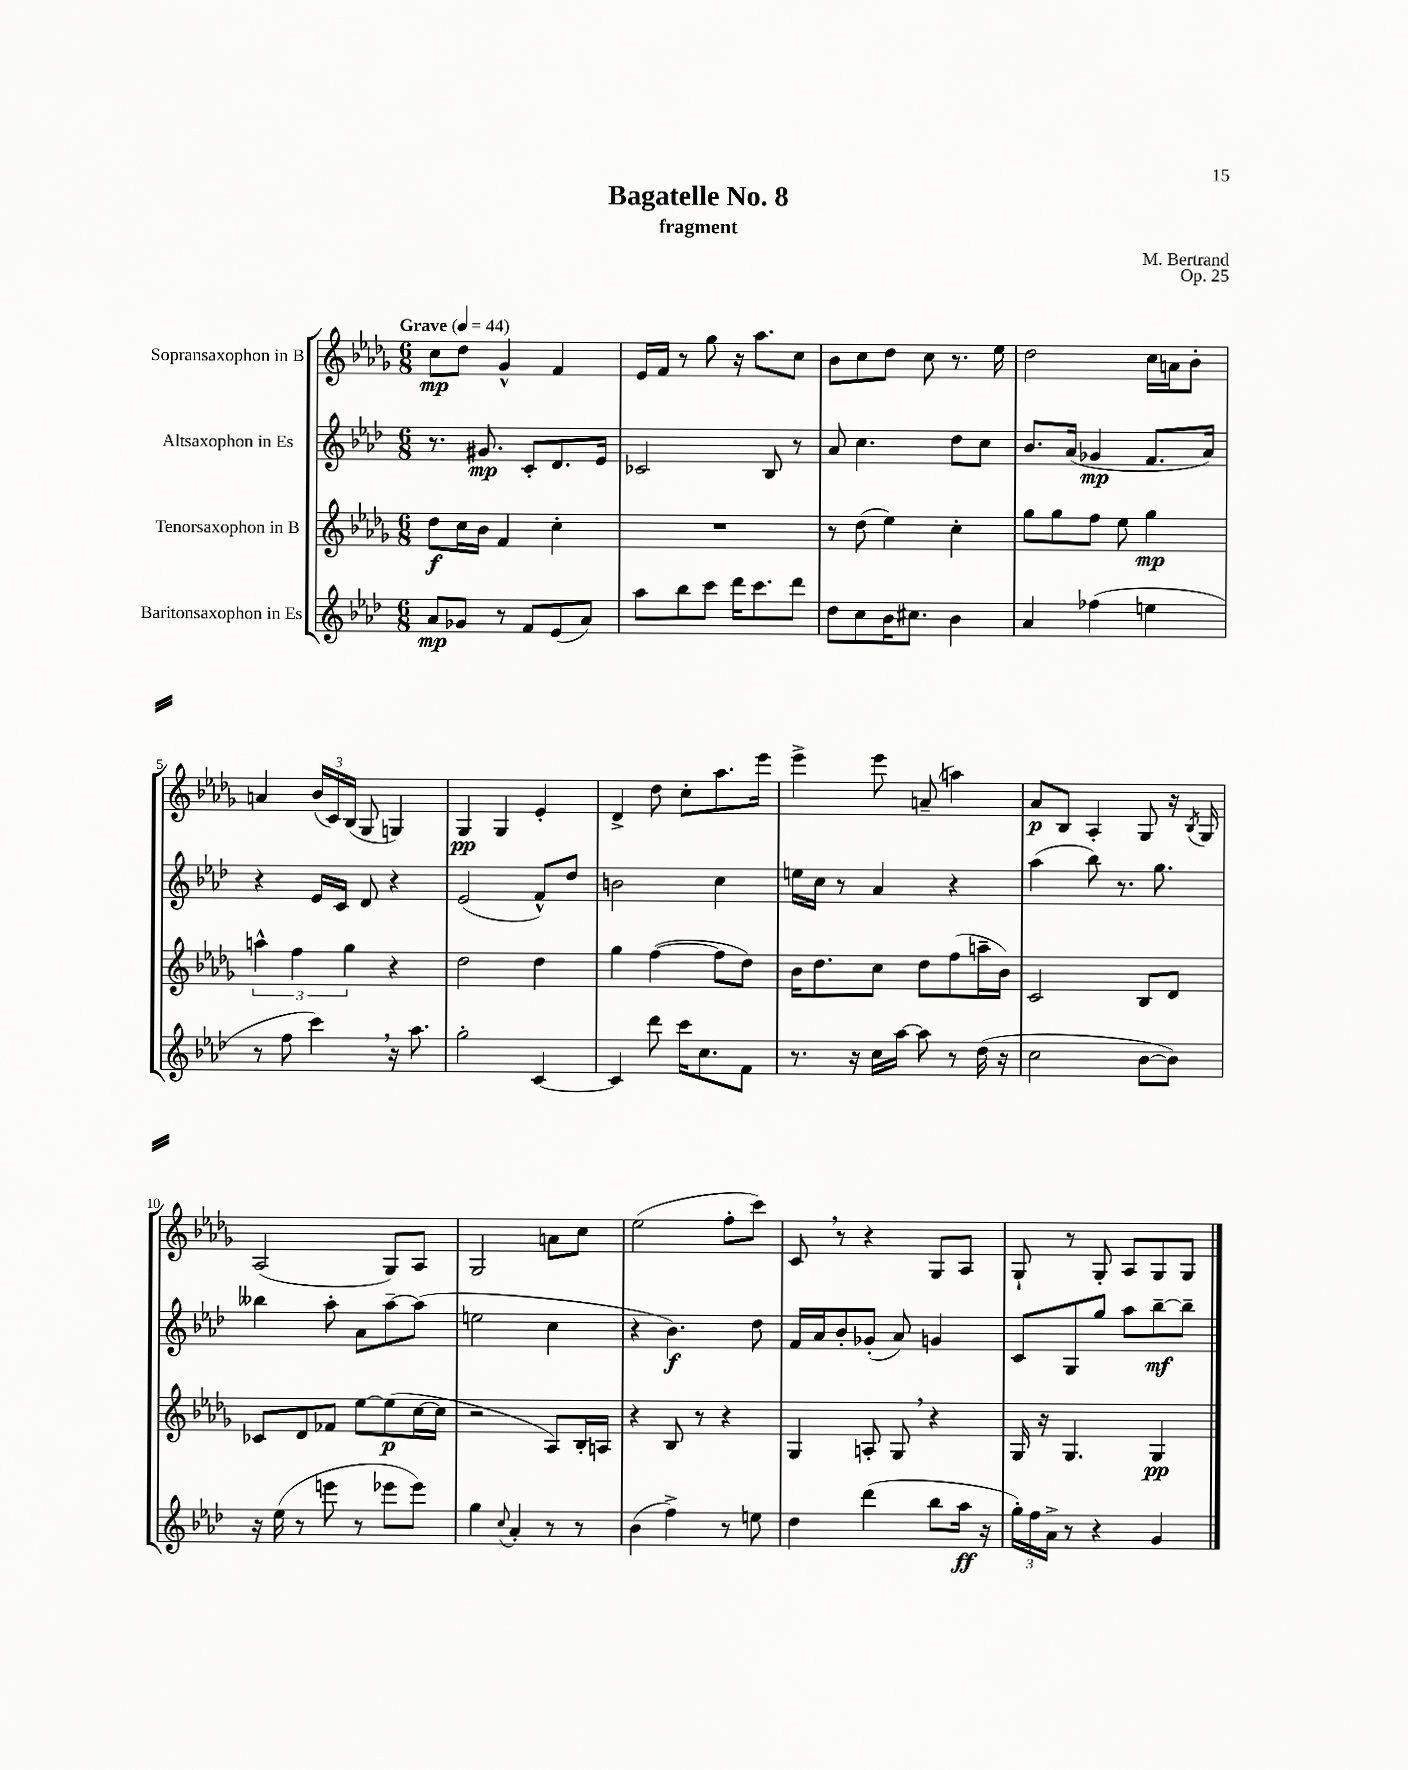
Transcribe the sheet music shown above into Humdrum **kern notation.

**kern	**dynam	**kern	**dynam	**kern	**dynam	**kern	**dynam
*part4	*part4	*part3	*part3	*part2	*part2	*part1	*part1
*staff4	*staff4	*staff3	*staff3	*staff2	*staff2	*staff1	*staff1
*I"Baritonsaxophon in Es	*	*I"Tenorsaxophon in B	*	*I"Altsaxophon in Es	*	*I"Sopransaxophon in B	*
*clefG2	*	*clefG2	*	*clefG2	*	*clefG2	*
*k[b-e-a-d-]	*	*k[b-e-a-d-g-]	*	*k[b-e-a-d-]	*	*k[b-e-a-d-g-]	*
*M6/8	*	*M6/8	*	*M6/8	*	*M6/8	*
*MM44	*	*MM44	*	*MM44	*	*MM44	*
=1	=1	=1	=1	=1	=1	=1	=1
!	!	!	!	!	!	!LO:TX:a:B:t=Grave	!
8a-/L	mp	8dd-\L	f	8.r	.	8cc\L	mp
8g-X/J	.	16cc\L	.	.	.	8dd-\J	.
.	.	16b-\JJ	.	8.g#X/	mp	.	.
8r	.	4f/	.	.	.	4g-^^/	.
8f/L	.	.	.	8c'/L	.	.	.
(8e-/	.	4cc'\	.	8.d-/	.	4f/	.
8a-/J)	.	.	.	.	.	.	.
.	.	.	.	16e-/Jk	.	.	.
=2	=2	=2	=2	=2	=2	=2	=2
8aa-\L	.	2.r	.	2c-X/	.	16e-/LL	.
.	.	.	.	.	.	16f/JJ	.
8bb-\	.	.	.	.	.	8r	.
8ccc\J	.	.	.	.	.	8gg-\	.
16ddd-\KL	.	.	.	.	.	16r	.
8.ccc\	.	.	.	.	.	8.aa-\L	.
.	.	.	.	8B-/	.	.	.
8ddd-\J	.	.	.	8r	.	8cc\J	.
=3	=3	=3	=3	=3	=3	=3	=3
8dd-\L	.	8r	.	8a-/	.	8b-\L	.
8cc\	.	(8dd-\	.	4.cc\	.	8cc\	.
16b-\K	.	4ee-\)	.	.	.	8dd-\J	.
8.cc#X\J	.	.	.	.	.	.	.
.	.	.	.	.	.	8cc\	.
4b-\	.	4cc'\	.	8dd-\L	.	8.r	.
.	.	.	.	8cc\J	.	.	.
.	.	.	.	.	.	16ee-\	.
=4	=4	=4	=4	=4	=4	=4	=4
4a-/	.	8gg-\L	.	8.b-/L	.	2dd-\	.
.	.	8gg-\	.	.	.	.	.
.	.	.	.	(16a-/Jk	.	.	.
(4ff-X\	.	8ff\J	.	4g-X/	mp	.	.
.	.	8ee-\	.	.	.	.	.
4een\	.	4gg-\	mp	8.f/L	.	16cc\LL	.
.	.	.	.	.	.	16an\J	.
.	.	.	.	.	.	8b-'\J	.
.	.	.	.	16a-/Jk)	.	.	.
!!LO:LB:g=z
=5	=5	=5	=5	=5	=5	=5	=5
8r	.	6aan^^\	.	4r	.	4an/	.
8ff\	.	.	.	.	.	.	.
.	.	6ff\	.	.	.	.	.
4ccc,\)	.	.	.	16e-/LL	.	(24b-/LL	.
.	.	.	.	.	.	24c/)	.
.	.	.	.	16c/JJ	.	.	.
.	.	6gg-\	.	.	.	(24B-/JJ	.
.	.	.	.	8d-/	.	8G-/	.
16r	.	4r	.	4r	.	4Gn/)	.
8.aa-\	.	.	.	.	.	.	.
=6	=6	=6	=6	=6	=6	=6	=6
2gg'\	.	2dd-\	.	(2e-/	.	4G-/	pp
.	.	.	.	.	.	4G-/	.
[4c/	.	4dd-\	.	8f^^/L)	.	4e-'/	.
.	.	.	.	8dd-/J	.	.	.
=7	=7	=7	=7	=7	=7	=7	=7
4c/]	.	4gg-\	.	2bn\	.	4d-^/	.
8ddd-\	.	([4ff\	.	.	.	8dd-\	.
16ccc\KL	.	.	.	.	.	8cc'\L	.
8.cc\	.	.	.	.	.	.	.
.	.	8ff\L]	.	4cc\	.	8.aa-\	.
8f\J	.	8dd-\J)	.	.	.	.	.
.	.	.	.	.	.	16eee-\Jk	.
=8	=8	=8	=8	=8	=8	=8	=8
8.r	.	16b-\KL	.	16een\LL	.	4eee-^\	.
.	.	8.dd-\	.	16cc\JJ	.	.	.
.	.	.	.	8r	.	.	.
16r	.	.	.	.	.	.	.
16cc\LL	.	8cc\J	.	4a-/	.	8eee-\	.
[16aa-\JJ	.	.	.	.	.	.	.
8aa-\]	.	8dd-\L	.	.	.	(8an~/	.
8r	.	(8ff\	.	4r	.	4aan\)	.
(16dd-\	.	16aan~\L	.	.	.	.	.
16r	.	16b-\JJ)	.	.	.	.	.
=9	=9	=9	=9	=9	=9	=9	=9
2cc\	.	2c/	.	(4aa-\	.	8a-/L	p
.	.	.	.	.	.	8B-/J	.
.	.	.	.	8bb-\)	.	4A-'/	.
.	.	.	.	8.r	.	.	.
[8b-\L	.	8B-/L	.	.	.	8G-/	.
.	.	.	.	8.gg\	.	.	.
8b-\J])	.	8d-/J	.	.	.	16r	.
.	.	.	.	.	.	8qB-/	.
.	.	.	.	.	.	16G-/	.
!!LO:LB:g=z
=10	=10	=10	=10	=10	=10	=10	=10
16r	.	8c-X/L	.	4bb--X\	.	(2A-/	.
(16ee-\	.	.	.	.	.	.	.
8r	.	8d-/	.	.	.	.	.
8eeen\	.	8f-X/J	.	8aa-'\	.	.	.
8r	.	[8ee-\L	.	8a-\L	.	.	.
8eee-X\L	.	(8ee-\]	p	[8aa-~\	.	8G-/L)	.
8eee-\J)	.	[16cc\L	.	(8aa-\J]	.	8A-/J	.
.	.	16cc\JJ]	.	.	.	.	.
=11	=11	=11	=11	=11	=11	=11	=11
4gg\	.	2r	.	2een\	.	2G-/	.
8qqcc/	.	.	.	.	.	.	.
4a-'/	.	.	.	.	.	.	.
8r	.	8A-/L)	.	4cc\	.	8an\L	.
8r	.	16B-'/L	.	.	.	8cc\J	.
.	.	16An/JJ	.	.	.	.	.
=12	=12	=12	=12	=12	=12	=12	=12
(4b-\	.	4r	.	4r	.	(2ee-\	.
4ff^\)	.	8B-/	.	4.b-\)	f	.	.
.	.	8r	.	.	.	.	.
8r	.	4r	.	.	.	8ff'\L	.
8een\	.	.	.	8dd-\	.	8ccc\J)	.
=13	=13	=13	=13	=13	=13	=13	=13
4dd-\	.	4G-/	.	16f/LL	.	8c,/	.
.	.	.	.	16a-/J	.	.	.
.	.	.	.	8b-'/	.	8r	.
(4ddd-\	.	8An'/	.	(8g-X'/J	.	4r	.
.	.	8G-,/	.	8a-/)	.	.	.
8bb-\L	.	4r	.	4gn/	.	8G-/L	.
16aa-\Jk	ff	.	.	.	.	8A-/J	.
16r	.	.	.	.	.	.	.
=14	=14	=14	=14	=14	=14	=14	=14
24gg'\LL)	.	16G-/	.	8c/L	.	8G-`/	.
24ff\	.	.	.	.	.	.	.
.	.	16r	.	.	.	.	.
24a-^\JJ	.	.	.	.	.	.	.
8r	.	4.G-/	.	8G/	.	8r	.
4r	.	.	.	8gg/J	.	8G-'/	.
.	.	.	.	8aa-\L	.	8A-/L	.
4g/	.	4G-/	pp	[8bb-~\	mf	8G-/	.
.	.	.	.	8bb-~\J]	.	8G-/J	.
==	==	==	==	==	==	==	==
*-	*-	*-	*-	*-	*-	*-	*-
